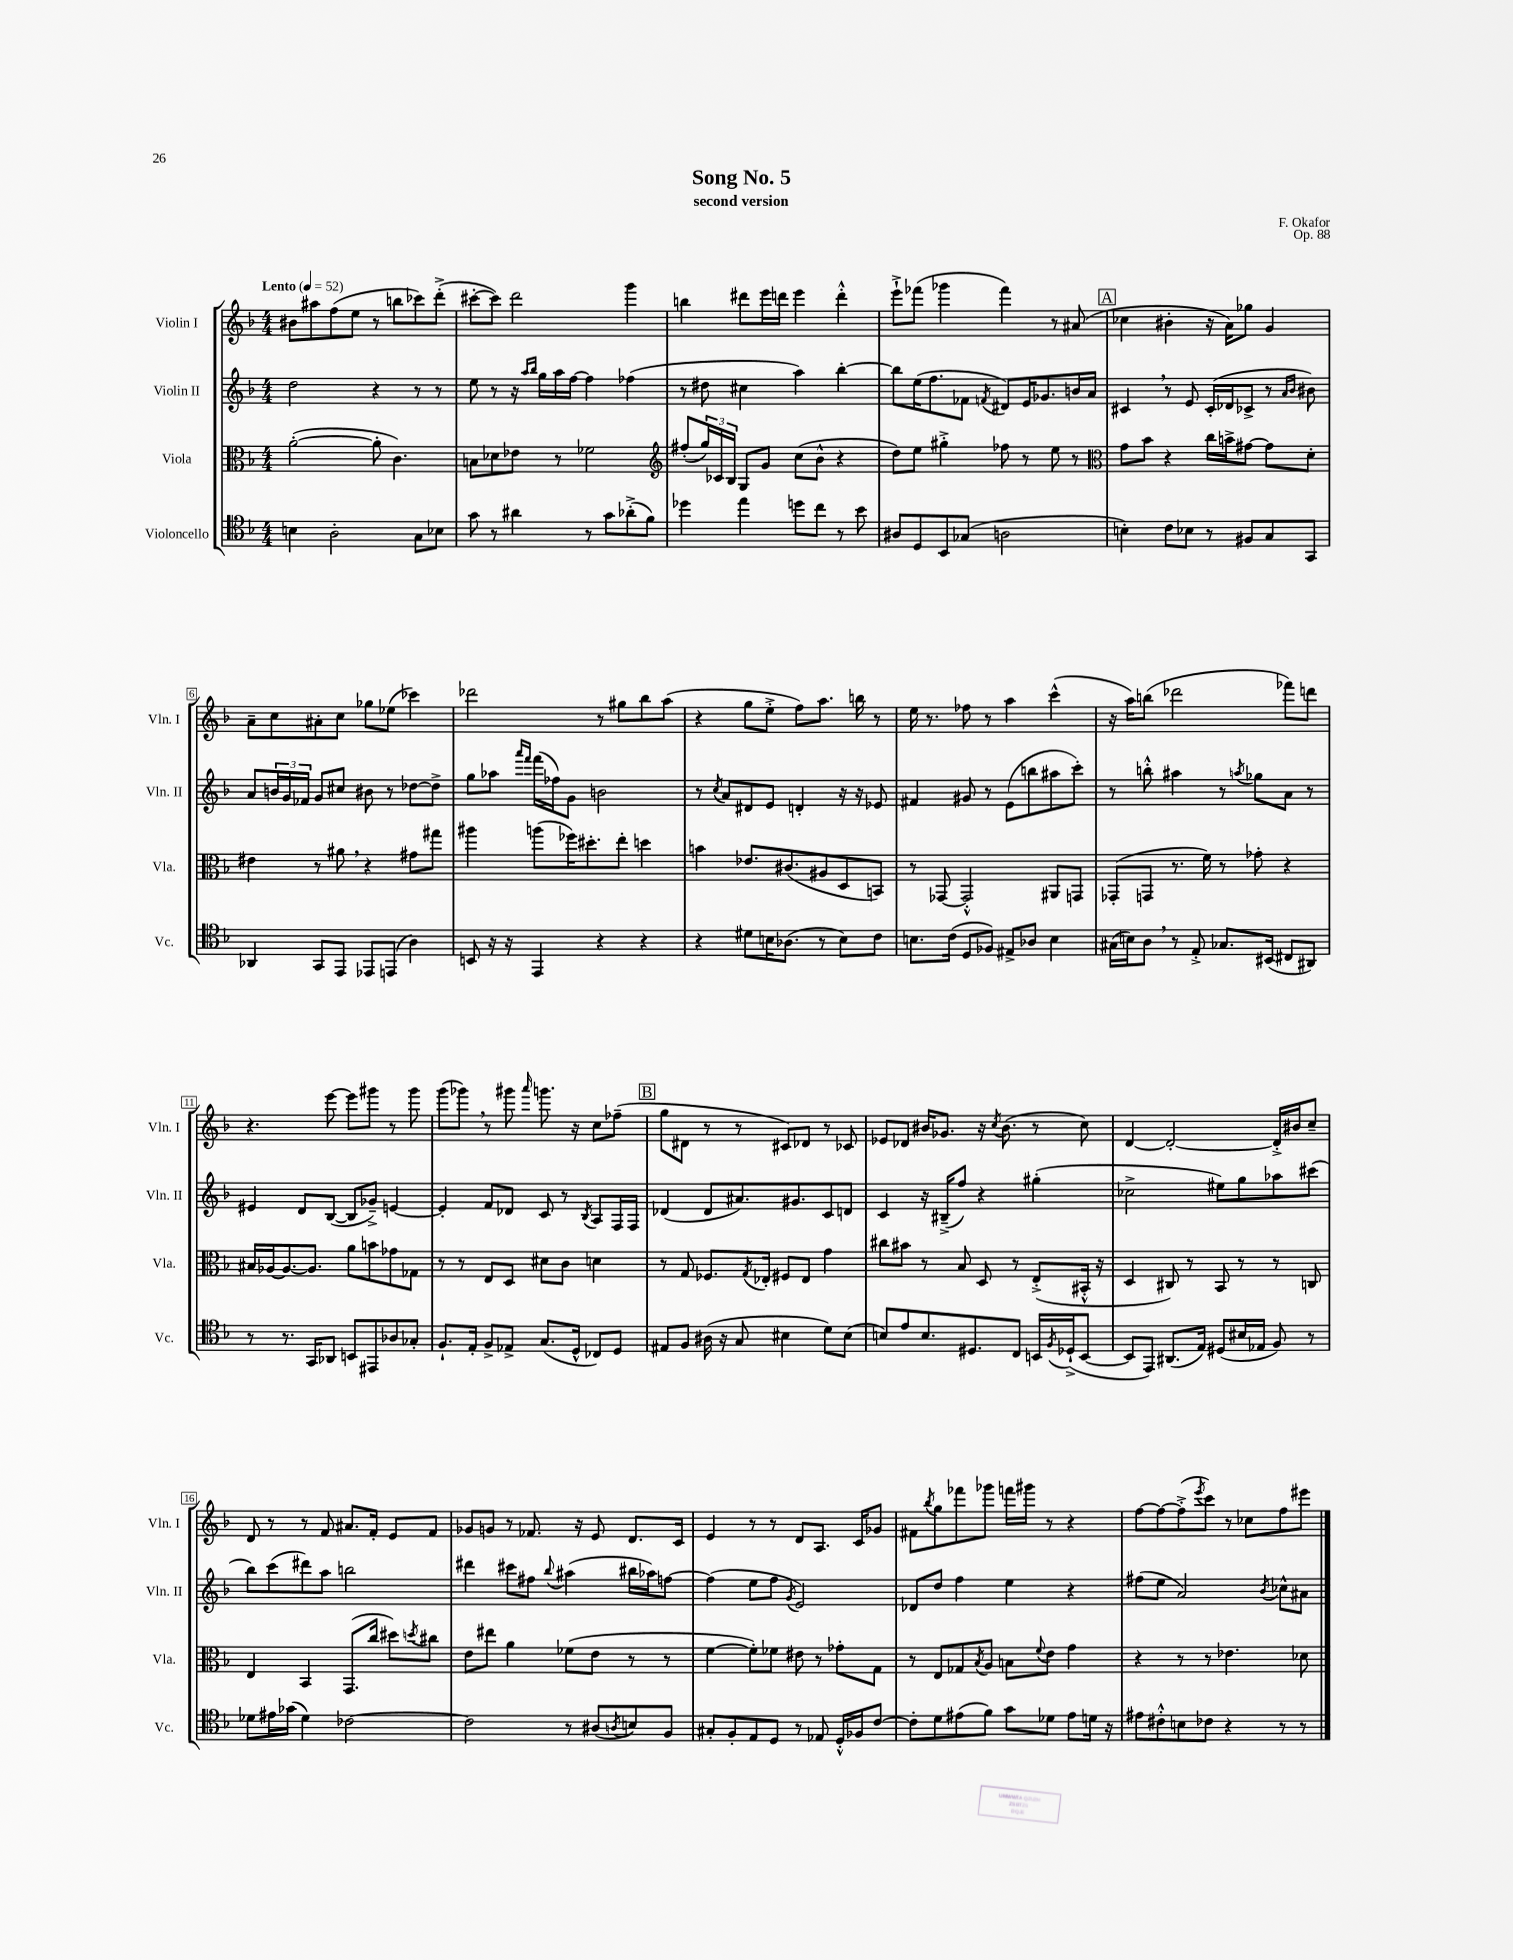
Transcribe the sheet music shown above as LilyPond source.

\header { title = "Song No. 5" composer = "F. Okafor" subtitle = "second version" opus = "Op. 88" }
<<
\new StaffGroup <<
\new Staff = "s0" \with { instrumentName = "Violin I" shortInstrumentName = "Vln. I" } {
    \clef treble \key f \major \numericTimeSignature \time 4/4 \tempo "Lento" 4 = 52
    bis'8 ais''8 f''8( e''8 r8 b''8 ces'''8) d'''8-.->( |
    cis'''8~-. cis'''8) d'''2 g'''4 |
    b''4 dis'''8 e'''16 d'''16 e'''4 d'''4-.-^ |
    e'''8-!-> fes'''8( ges'''4 fes'''4) r8 ais'8( |
    \mark \markup { \box "A" } ces''4 bis'4-. r16 a'16) ges''8 g'4 |
    a'8-- c''8 ais'8-. c''8 ges''8 ees''8( ces'''4) |
    des'''2 r8 gis''8 bes''8 a''8( |
    r4 g''8 e''8-.-> f''8) a''8. b''16 r8 |
    e''16 r8. fes''8 r8 a''4 c'''4-^( |
    r16 a''16) b''8( des'''2 fes'''8) d'''8 |
    r4. e'''8~ e'''8 gis'''8 r8 gis'''8 |
    g'''8( ges'''8) \breathe r8 gis'''8 \grace { a'''16 } g'''8. r16 c''8 fes''8--( |
    \mark \markup { \box "B" } g''8 dis'8 r8 r8 cis'8) des'8 r8 ces'8 |
    ees'8 des'8 bis'16 ges'8. r16 \acciaccatura { c''8 } bis'8.( r8 c''8) |
    d'4~ d'2~-. d'16-.-> bis'16 c''8-- |
    d'8 r8 r8 f'8 ais'8. f'16-. e'8 f'8 |
    ges'8 g'8 r8 fes'8. r16 e'8 d'8. c'16 |
    e'4 r8 r8 d'8 a8. c'16 ges'8 |
    fis'8 \acciaccatura { bes''8 } g''8 fes'''8 ges'''8 f'''16 gis'''16 r8 r4 |
    f''8~ f''8~ f''8-.->( \acciaccatura { e'''8 } c'''8) r8 ces''8 f''8 eis'''8 \bar "|." |
}
\new Staff = "s1" \with { instrumentName = "Violin II" shortInstrumentName = "Vln. II" } {
    \clef treble \key f \major \numericTimeSignature \time 4/4
    d''2 r4 r8 r8 |
    e''8 r8 r16 \grace { a''16 bes''16 } g''16 a''16 f''16~ f''4 fes''4( |
    r8 dis''8 cis''4 a''4) bes''4~-. |
    bes''8 e''16( f''8. fes'8 \acciaccatura { f'8 } dis'8) e'16 ges'8. b'16 a'16 |
    \mark \markup { \box "A" } cis'4 \breathe r8 e'8 cis'16-.( des'16 ces'8-> r8 \grace { a'16 bes'16 } bis'8) |
    a'8 \tuplet 3/2 { b'16 g'16 fes'16 } g'8 cis''8 bis'8 r8 des''8~ des''8-> |
    g''8 aes''8 \grace { a'''16 f'''16 } f'''16( fes''16) g'8 b'2 |
    r8 \acciaccatura { c''8 } a'8 dis'8 e'8 d'4-. r16 r16 ees'8 |
    fis'4 gis'8 r8 e'8( b''8 ais''8 c'''8-.) |
    r8 b''8-.-^ ais''4 r8 \acciaccatura { a''8 } ges''8 a'8 r8 |
    eis'4 d'8 bes8~( bes8 ges'8--->) e'4~ |
    e'4-. f'8 des'8 c'8 r8 \acciaccatura { bes8 } a8 f16 f16 |
    \mark \markup { \box "B" } des'4( des'8 ais'8.) gis'8. c'8 d'8 |
    c'4 r16 bis16--->( f''8) r4 gis''4-.( |
    ces''2-> eis''8) g''8 aes''8 cis'''8( |
    bes''8) c'''8( dis'''8) a''8 b''2 |
    dis'''4 cis'''8 fis''8 \appoggiatura { bes''8 } ais''4( bis''16 aes''16) f''8~ |
    f''4( e''8 f''8 \acciaccatura { g'8 } e'2) |
    des'8 d''8 f''4 e''4 r4 |
    fis''8( e''8 a'2) \acciaccatura { bes'8 } ces''8-^ ais'8 \bar "|." |
}
\new Staff = "s2" \with { instrumentName = "Viola" shortInstrumentName = "Vla." } {
    \clef alto \key f \major \numericTimeSignature \time 4/4
    a'2~-.( a'8-. c'4.) |
    b8 des'8 ees'8 r8 fes'2 |
    \clef treble fis''8-.( \tuplet 3/2 { g''16) ces'16 bes16 } g8 g'8 c''8( bes'8-^ r4 |
    d''8) e''8 gis''4-.-> fes''8 r8 e''8 r8 |
    \mark \markup { \box "A" } \clef alto g'8 bes'8 r4 c''16 b'16-> gis'8~ gis'8 d'8-. |
    eis'4 r8 ais'8 \breathe r4 gis'8 gis''8 |
    ais''4 a''8( fes''16) dis''8.-. e''8-. d''4 |
    b'4 ees'8. cis'8.( ais8 d8 b,8) |
    r8 ges,8~ ges,2-.-^ ais,8 g,8 |
    ges,8-.( g,8 r8. f'16) r8 ges'8-. r4 |
    bis16 aes16~ aes8.~ aes8. a'8 b'8 ges'8 ges8 |
    r8 r8 e8 d8 dis'8 c'8 d'4 |
    \mark \markup { \box "B" } r8 g8 fes8. \acciaccatura { g8 } ees16-. fis8 ees8 g'4 |
    cis''8 bis'8 r8 bes8 d8 r8 e8-.->( bis,16-.-^ r16 |
    d4 cis8) r8 bes,8 r8 r8 c8 |
    e4 bes,4 g,8.( c''16 dis''8) \acciaccatura { d''8 } cis''8 |
    e'8 eis''8 a'4 fes'8( e'8 r8 r8 |
    f'4~ f'8-.) fes'8 eis'8 r8 ges'8-. g8 |
    r8 e8 ges8 \acciaccatura { bes8 } a8 b8 \appoggiatura { f'8 } e'8 g'4 |
    r4 r8 r8 ees'4. des'8 \bar "|." |
}
\new Staff = "s3" \with { instrumentName = "Violoncello" shortInstrumentName = "Vc." } {
    \clef tenor \key f \major \numericTimeSignature \time 4/4
    b4 a2-. g8 bes8 |
    g'8 r8 ais'4 r8 g'8 aes'8-.->( f'8) |
    des''4 e''4 d''8 c''8 r8 bes'8 |
    ais8 d8 bes,8 ges8( a2 |
    \mark \markup { \box "A" } b4-.) c'8 bes8 r8 fis8 g8 g,8 |
    aes,4 g,8 e,8 ees,8 e,8( a4) |
    b,8 r16 r16 e,4 r4 r4 |
    r4 dis'8 b16 aes8.( r8 b8) c'8 |
    b8. c'16( d8 fes8) eis8-> aes8 b4 |
    gis16( b16) a8 \breathe r8 e8-.-> ges8. bis,16( cis8 ais,8) |
    r8 r8. g,16 aes,8 b,8 eis,8 aes8 ges8-. |
    f8.-! e16-. f8-> ees8-> g8.( d16-^ ces8) d8 |
    \mark \markup { \box "B" } eis8 f8 ais16( r16 g8 bis4 d'8) bis8( |
    b8) e'8 b8. dis8. c8 b,16 \acciaccatura { f8 } des16-!->( b,8~ |
    b,8 e,8) ais,8.( e16) dis8( bis16 ees16 f8) r8 |
    des'8 eis'16 ges'16( des'4) ces'2~ |
    ces'2 r8 ais8( \acciaccatura { a8 } b8) f8 |
    gis8-. f8-. e8 d8 r8 ees8 d16-.-^ fes16 c'8~ |
    c'8-. d'8 eis'8( f'8) g'8 des'8 eis'8 d'16 r16 |
    eis'8 cis'8-.-^ b8 ces'8 r4 r8 r8 \bar "|." |
}
>>
>>
\layout { \context { \Score \override BarNumber.stencil = #(make-stencil-boxer 0.1 0.3 ly:text-interface::print) } }
